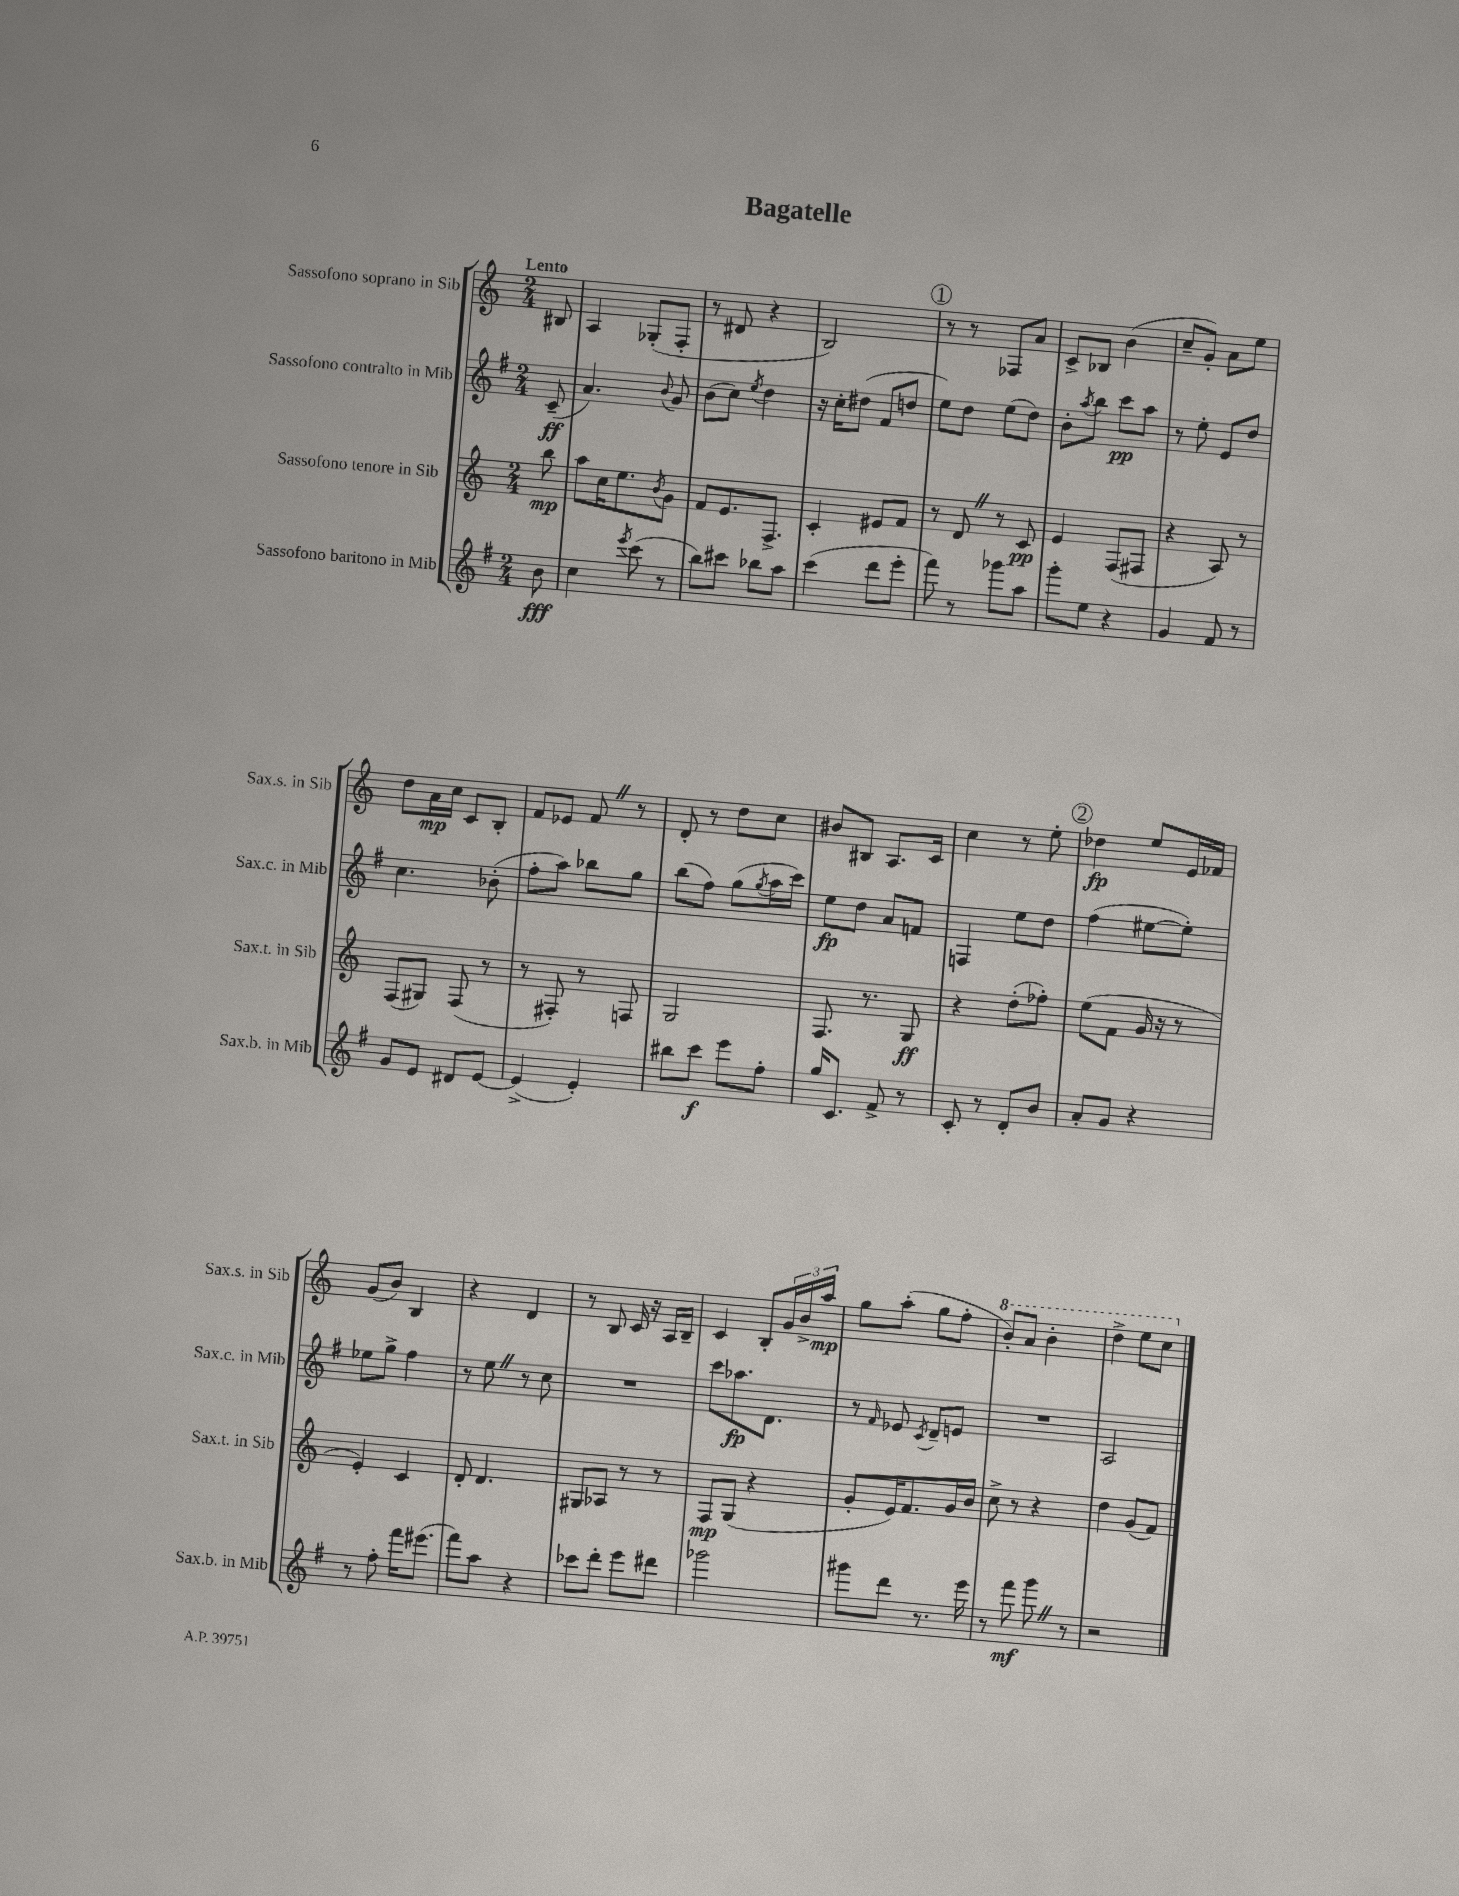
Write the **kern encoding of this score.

**kern	**dynam	**kern	**dynam	**kern	**dynam	**kern	**dynam
*part4	*part4	*part3	*part3	*part2	*part2	*part1	*part1
*staff4	*staff4	*staff3	*staff3	*staff2	*staff2	*staff1	*staff1
*I"Sassofono baritono in Mib	*	*I"Sassofono tenore in Sib	*	*I"Sassofono contralto in Mib	*	*I"Sassofono soprano in Sib	*
*I'Sax.b. in Mib	*	*I'Sax.t. in Sib	*	*I'Sax.c. in Mib	*	*I'Sax.s. in Sib	*
*clefG2	*	*clefG2	*	*clefG2	*	*clefG2	*
*k[f#]	*	*k[]	*	*k[f#]	*	*k[]	*
*M2/4	*	*M2/4	*	*M2/4	*	*M2/4	*
=	=	=	=	=	=	=	=
!	!	!	!	!	!	!LO:TX:a:B:t=Lento	!
8b\	fff	8bb\	mp	(8c~/	ff	8B#X/	.
=1	=1	=1	=1	=1	=1	=1	=1
4cc\	.	8aa\L	.	4.a/)	.	4A/	.
.	.	16cc\K	.	.	.	.	.
.	.	8.ee\	.	.	.	.	.
8qeee/	.	.	.	.	.	.	.
(8ccc\	.	.	.	.	.	(8G-X'/L	.
.	.	8qb/	.	8qqb/	.	.	.
8r	.	8g\J	.	8g/	.	8F'/J	.
=2	=2	=2	=2	=2	=2	=2	=2
8bb\L)	.	8f/L	.	(8b\L	.	8r	.
8ccc#X\J	.	8.e/	.	8cc\J)	.	8d#X/	.
.	.	.	.	8qee/	.	.	.
8bb-X\L	.	.	.	4dd\	.	4r	.
.	.	8.F^/J	.	.	.	.	.
8aa\J	.	.	.	.	.	.	.
=3	=3	=3	=3	=3	=3	=3	=3
(4ccc\	.	4c'/	.	16r	.	2B/)	.
.	.	.	.	16cc'\KL	.	.	.
.	.	.	.	(8dd#X\J	.	.	.
8ddd\L	.	8e#X/L	.	8f#/L	.	.	.
8eee'\J	.	8f/J	.	8ddn/J	.	.	.
!!LO:REH:place=s1:t=1
=4	=4	=4	=4	=4	=4	=4	=4
8fff#\)	.	8r	.	8ee\L)	.	8r	.
8r	.	8dZ/	.	8dd\J	.	8r	.
8ggg-X\L	.	8r	.	(8ee\L	.	8F-X/L	.
8aa\J	.	8c/	pp	8dd\J)	.	8a/J	.
=5	=5	=5	=5	=5	=5	=5	=5
8ggg'\L	.	4e/	.	8b'\L	.	8c^/L	.
.	.	.	.	8qaa/	.	.	.
8ee\J	.	.	.	8bb\J	.	8B-X/J	.
4r	.	(8F/L	.	8ccc\L	pp	(4b\	.
.	.	8F#X/J	.	8aa\J	.	.	.
=6	=6	=6	=6	=6	=6	=6	=6
4g/	.	4r	.	8r	.	8cc~/L	.
.	.	.	.	8ee'\	.	8g'/J)	.
8f#/	.	8A/)	.	8e/L	.	8a\L	.
8r	.	8r	.	8dd/J	.	8ee\J	.
!!LO:LB:g=z
=7	=7	=7	=7	=7	=7	=7	=7
8g/L	.	(8F/L	.	4.cc\	.	8dd\L	.
8e/J	.	8G#X/J)	.	.	.	16a\L	mp
.	.	.	.	.	.	16cc\JJ	.
8d#X/L	.	(8F/	.	.	.	8c/L	.
[8e/J	.	8r	.	(8b-X'\	.	8B'/J	.
=8	=8	=8	=8	=8	=8	=8	=8
(4e^/]	.	8r	.	8ff#'\L	.	8f/L	.
.	.	8F#X'/)	.	8aa\J)	.	8e-X/J	.
4e'/)	.	8r	.	8bb-X\L	.	8fZ/	.
.	.	8Fn/	.	8gg\J	.	8r	.
=9	=9	=9	=9	=9	=9	=9	=9
8bb#X\L	.	2G/	.	(8bb\L	.	8d'/	.
8ccc\J	f	.	.	8ff#\J)	.	8r	.
8eee\L	.	.	.	(8gg\L	.	8dd\L	.
.	.	.	.	8qgg/	.	.	.
8ff#'\J	.	.	.	16aa\L	.	8cc\J	.
.	.	.	.	16ccc\JJ)	.	.	.
=10	=10	=10	=10	=10	=10	=10	=10
16gg/KL	.	8.F/	.	8ee\L	fp	8b#X/L	.
8.c/J	.	.	.	.	.	.	.
.	.	.	.	8dd\J	.	8B#X/J	.
.	.	8.r	.	.	.	.	.
8f#^/	.	.	.	8a/L	.	8.A/L	.
8r	.	8G/	ff	8fn/J	.	.	.
.	.	.	.	.	.	16c/Jk	.
=11	=11	=11	=11	=11	=11	=11	=11
8c'/	.	4r	.	4Fn/	.	4cc\	.
8r	.	.	.	.	.	.	.
8d'/L	.	(8dd'\L	.	8ee\L	.	8r	.
8b/J	.	8ff-X'\J)	.	8dd\J	.	8ee'\	.
!!LO:REH:place=s1:t=2
=12	=12	=12	=12	=12	=12	=12	=12
8a'/L	.	(8ee\L	.	(4ff#\	.	4dd-X\	fp
8g/J	.	8f\J	.	.	.	.	.
4r	.	16g/	.	[8ee#X\L	.	8ee/L	.
.	.	16r	.	.	.	.	.
.	.	8r	.	8ee#'\J])	.	16e/L	.
.	.	.	.	.	.	16f-X/JJ	.
!!LO:LB:g=z
=13	=13	=13	=13	=13	=13	=13	=13
8r	.	4e'/)	.	8ee-X\L	.	(8g/L	.
8ff#'\	.	.	.	8gg^\J	.	8b/J)	.
16fff#\KL	.	4c/	.	4ff#\	.	4B/	.
(8.eee#X\J	.	.	.	.	.	.	.
=14	=14	=14	=14	=14	=14	=14	=14
8fff#\L)	.	8d'/	.	8r	.	4r	.
8aa\J	.	4.d/	.	8eeZ\	.	.	.
4r	.	.	.	8r	.	4d/	.
.	.	.	.	8cc\	.	.	.
=15	=15	=15	=15	=15	=15	=15	=15
8ccc-X\L	.	8G#X/L	.	2r	.	8r	.
8ddd'\J	.	8A-X/J	.	.	.	8B/	.
8eee\L	.	8r	.	.	.	16c/	.
.	.	.	.	.	.	16r	.
8ddd#X\J	.	8r	.	.	.	16A/LL	.
.	.	.	.	.	.	16B~/JJ	.
=16	=16	=16	=16	=16	=16	=16	=16
2ggg-X\	.	8F/L	mp	8ccc\L	.	4c/	.
.	.	(8G/J	.	8.aa-X\	fp	.	.
.	.	4r	.	.	.	8B'/L	.
.	.	.	.	8.d\J	.	.	.
.	.	.	.	.	.	24g/L	.
.	.	.	.	.	.	24b^/	.
.	.	.	.	.	.	24aa/JJ	mp
=17	=17	=17	=17	=17	=17	=17	=17
8ggg#X\L	.	8g'/L	.	8r	.	8gg\L	.
.	.	.	.	16qqf#/	.	.	.
8ddd\J	.	16e/K)	.	8e-X/	.	(8aa'\J	.
.	.	8.f/	.	.	.	.	.
.	.	.	.	8qc/	.	.	.
8.r	.	.	.	8d~/L	.	8gg\L	.
.	.	16g/L	.	8en/J	.	8ff'\J	.
16eee\	.	16b/JJ	.	.	.	.	.
=18	=18	=18	=18	=18	=18	=18	=18
*	*	*	*	*	*	*8va	*
8r	.	8cc^\	.	2r	.	8bb'/L)	.
8fff#\	mf	8r	.	.	.	8aa/J	.
8gggZ\	.	4r	.	.	.	4bb'\	.
8r	.	.	.	.	.	.	.
=19	=19	=19	=19	=19	=19	=19	=19
2r	.	4dd\	.	2A/	.	4ddd^\	.
.	.	(8g/L	.	.	.	8eee\L	.
.	.	8f/J)	.	.	.	8ccc\J	.
*	*	*	*	*	*	*X8va	*
==	==	==	==	==	==	==	==
*-	*-	*-	*-	*-	*-	*-	*-
